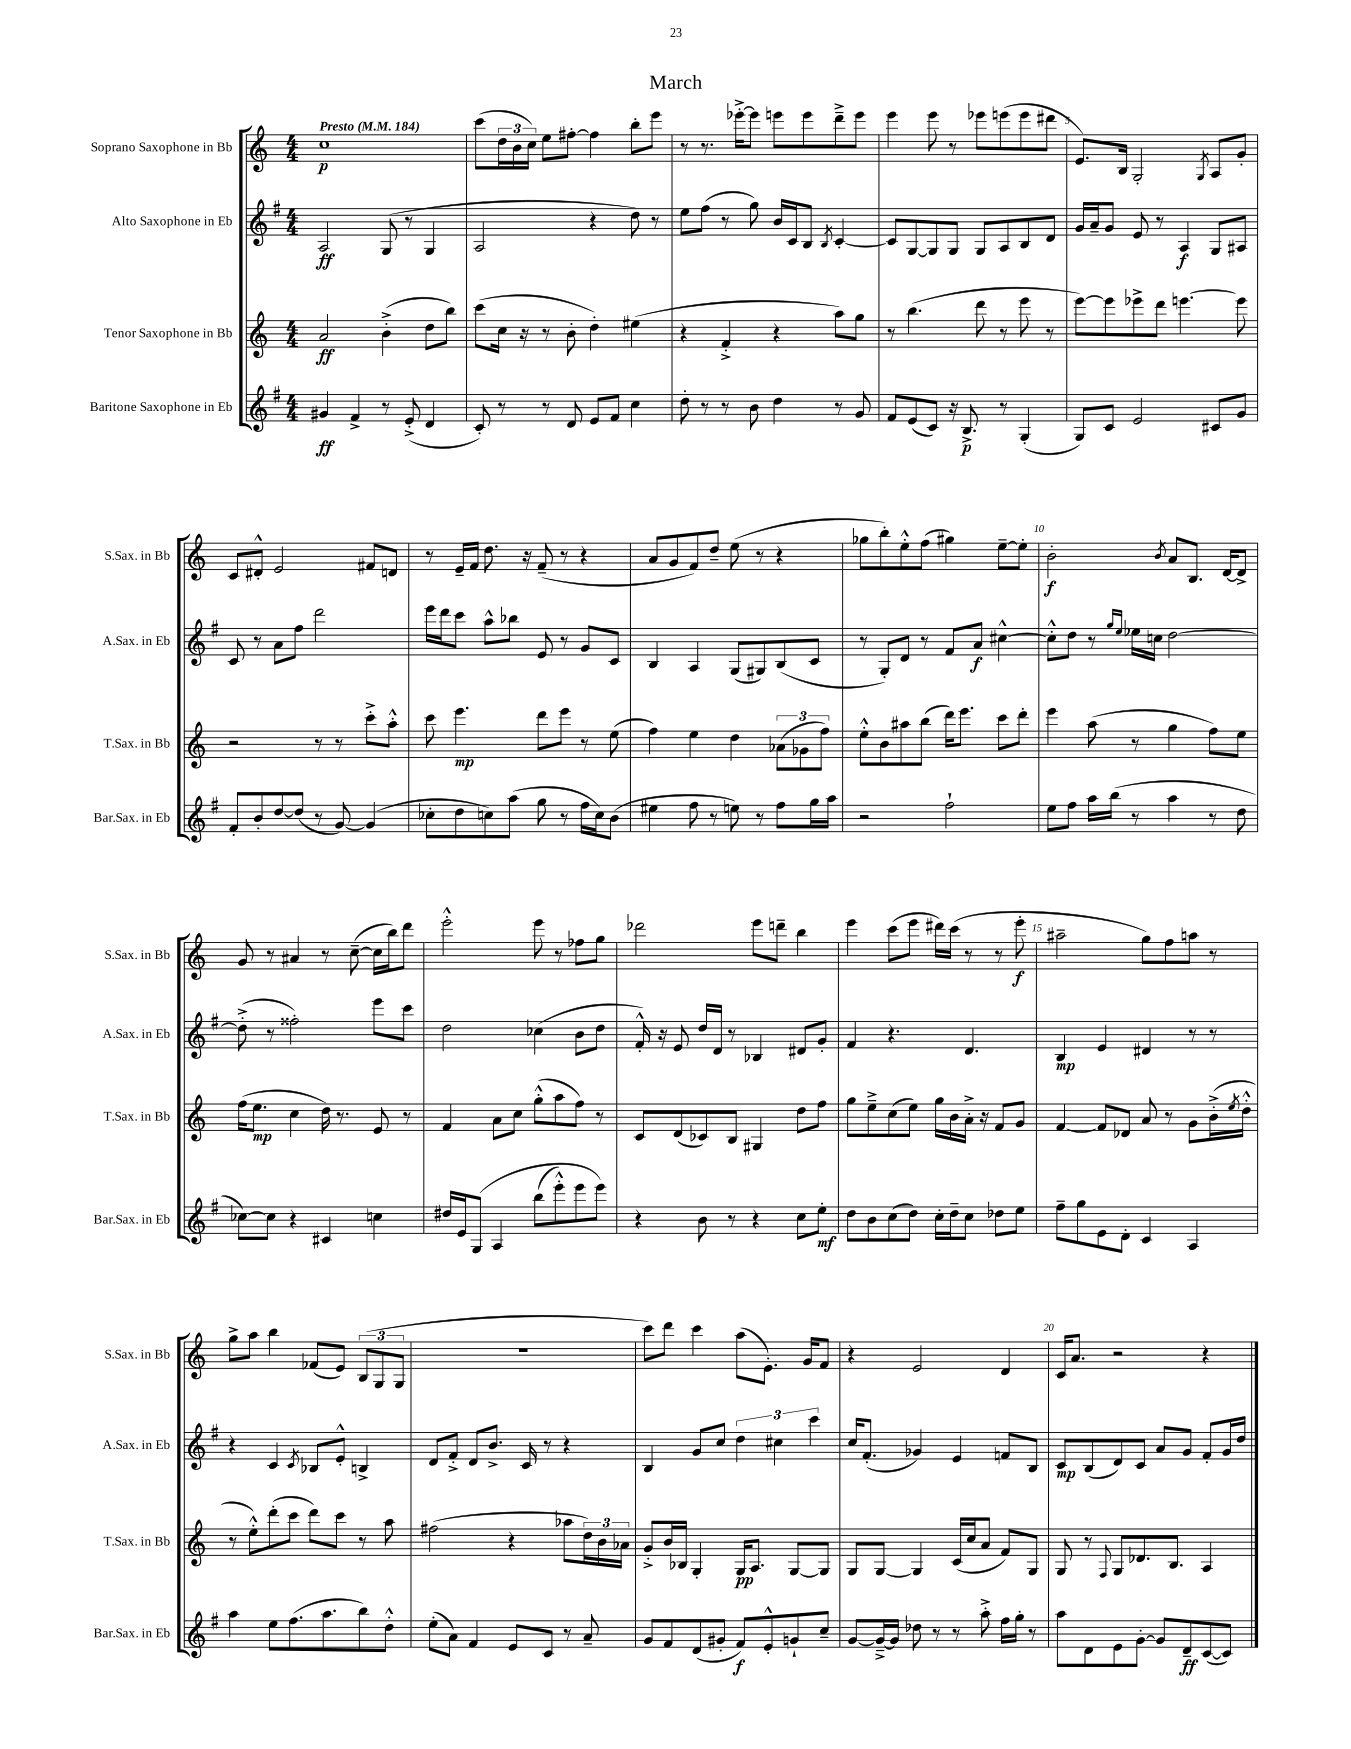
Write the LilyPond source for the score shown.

\header { title = "March" }
<<
\new StaffGroup <<
\new Staff = "s0" \with { instrumentName = "Soprano Saxophone in Bb" shortInstrumentName = "S.Sax. in Bb" } {
    \clef treble \key c \major \numericTimeSignature \time 4/4 \tempo "Presto" 4 = 184
    c''1\p |
    c'''8( \tuplet 3/2 { d''16 b'16 c''16) } e''8 fis''8~-. fis''4 b''8-. e'''8 |
    r8 r8. ees'''16~-.-> ees'''8 e'''8 e'''8 d'''8---> e'''8 |
    e'''4 e'''8 r8 ees'''8 e'''8( e'''8 dis'''8 |
    e'8.) b16 g2-. \acciaccatura { g8 } a8 g'8-. |
    c'8 dis'8-.-^ e'2 fis'8 d'8 |
    r8 e'16-- f'16 d''8. r16 f'8--( r8 r4 |
    a'8 g'8 f'8) d''8-- e''8( r8 r4 |
    ges''8 b''8-.) e''8-.-^ f''8( gis''4) e''8~-- e''8-. |
    b'2-.\f \acciaccatura { b'8 } a'8 b8. d'16~ d'8-> |
    g'8 r8 ais'4 r8 c''8~--( c''16 b''16) d'''8 |
    e'''2-.-^ e'''8 r8 fes''8 g''8 |
    des'''2 e'''8 d'''8-- b''4 |
    e'''4 c'''8( e'''8 dis'''16) c'''16( r8 r8 e'''8-.\f |
    ais''2-- g''8) f''8 a''8 r8 |
    g''8-> a''8 b''4 fes'8( e'8) \tuplet 3/2 { b8( g8 g8 } |
    R1 |
    c'''8) d'''8 c'''4 a''8( e'8.-.) g'16 f'8 |
    r4 e'2 d'4 |
    c'16 a'8. r2 r4 \bar "|." |
}
\new Staff = "s1" \with { instrumentName = "Alto Saxophone in Eb" shortInstrumentName = "A.Sax. in Eb" } {
    \clef treble \key g \major \numericTimeSignature \time 4/4
    a2\ff g8( r8 g4 |
    a2 r4 d''8) r8 |
    e''8 fis''8( r8 g''8) b'16 c'16 b8 \acciaccatura { b8 } c'4~-. |
    c'8 g8~ g8 g8 g8 a8 b8 d'8 |
    g'16 a'16-- g'8 e'8 r8 a4\f g8 ais8 |
    c'8 r8 a'8 fis''8 d'''2 |
    e'''16 d'''16 c'''8 a''8-^ bes''8 e'8 r8 g'8 c'8 |
    b4 a4 g8( gis8) b8( c'8 |
    r8 g8-.) d'8 r8 fis'8 a'8\f cis''4~-^ |
    cis''8-.-^ d''8 r8 \grace { g''16 e''16 } ees''16 c''16 d''2~ |
    d''8-.->( r8 fisis''2-.) e'''8 c'''8 |
    d''2 ces''4( b'8 d''8 |
    fis'16-.-^) r16 e'8 d''16 d'16 r8 bes4 dis'8 g'8-. |
    fis'4 r4. d'4. |
    b4\mp e'4 dis'4 r8 r8 |
    r4 c'4 \acciaccatura { c'8 } bes8 e'8-.-^ b4-> |
    d'8 fis'8-.-> d'8 b'8.-> c'16 r8 r4 |
    b4 g'8 c''8 \tuplet 3/2 { d''4 cis''4 c'''4 } |
    c''16 fis'8.-.( ges'4) e'4 f'8 b8 |
    c'8\mp b8( d'8) c'8 a'8 g'8 fis'8-. g'16 d''16 \bar "|." |
}
\new Staff = "s2" \with { instrumentName = "Tenor Saxophone in Bb" shortInstrumentName = "T.Sax. in Bb" } {
    \clef treble \key c \major \numericTimeSignature \time 4/4
    a'2\ff b'4-.->( d''8 b''8) |
    c'''8( c''16 r16 r8 b'8-. d''4-.) eis''4( |
    r4 f'4-.-> r4 a''8) g''8 |
    r8 b''4.( d'''8 r8 e'''8 r8 |
    e'''8~) e'''8 ees'''8-> d'''8 e'''4.~ e'''8 |
    r2 r8 r8 c'''8-.-> a''8-.-^ |
    c'''8 e'''4.\mp d'''8 e'''8 r8 e''8( |
    f''4) e''4 d''4 \tuplet 3/2 { aes'8( ges'8 f''8) } |
    e''8-.-^ b'8 ais''8 b''8( d'''16) e'''8. c'''8 d'''8-. |
    e'''4 a''8( r8 g''4 f''8) e''8 |
    f''16( e''8.\mp c''4 d''16) r8. e'8 r8 |
    f'4 a'8 c''8 g''8-.-^( a''8 f''8) r8 |
    c'8 d'8( ces'8) b8 gis4 d''8 f''8 |
    g''8 e''8---> c''8( e''8) g''16 b'16 a'16-.-> r16 f'8 g'8 |
    f'4~ f'8 des'8 a'8 r8 g'8 b'16-.->( \acciaccatura { e''8 } d''16-.-^ |
    r8 e''8-.-^) d'''8-.( c'''8 d'''8) c'''8 r8 a''8 |
    fis''2( r4 aes''8 \tuplet 3/2 { d''16) b'16 aes'16 } |
    g'8-.-> b'16 bes16 g4-. g16\pp a8. g8~ g8 |
    g8 g8~ g4 c'16( c''16 a'8 f'8) g8 |
    g8 r8 \appoggiatura { f8 } g8 des'8. b8. a4 \bar "|." |
}
\new Staff = "s3" \with { instrumentName = "Baritone Saxophone in Eb" shortInstrumentName = "Bar.Sax. in Eb" } {
    \clef treble \key g \major \numericTimeSignature \time 4/4
    gis'4\ff fis'4-> r8 e'8-.->( d'4 |
    c'8-.) r8 r8 d'8 e'8 fis'8 c''4 |
    d''8-. r8 r8 b'8 d''4 r8 g'8 |
    fis'8 e'8( c'8) r16 b8.->\p r8 g4-.( |
    g8) c'8 e'2 cis'8 g'8 |
    fis'8-. b'8-. d''8~ d''8( r8 g'8~) g'4( |
    ces''8-. d''8 c''8) a''8( g''8 r8 fis''16 c''16) b'8( |
    eis''4 fis''8 r8 e''8) r8 fis''8 g''16 a''16 |
    r2 fis''2-! |
    e''8 fis''8 a''16 b''16( r8 a''4 r8 d''8 |
    ces''8~) ces''8 r4 cis'4 c''4 |
    dis''16 e'16 g8\( a4 b''8( e'''8-.-^) e'''8 e'''8\) |
    r4 b'8 r8 r4 c''8 e''8-.\mf |
    d''8 b'8 c''8( d''8) c''16-. d''16-- c''8 des''8 e''8 |
    fis''8-- g''8 e'8 d'8-. c'4 a4 |
    a''4 e''8 fis''8.( a''8. b''8) d''8-.-^ |
    e''8-.( a'8) fis'4 e'8 c'8 r8 a'8-- |
    g'8 fis'8 d'8( gis'8-. fis'8\f) e'8-.-^ g'8-! c''8-- |
    g'8~ g'16~---> g'16 des''8 r8 r8 a''8-.-> fis''16 g''16-. r8 |
    a''8 d'8 e'8 g'8~-. g'8 d'8--\ff c'8~( c'8) \bar "|." |
}
>>
>>
\layout { \context { \Score \override BarNumber.break-visibility = ##(#f #t #t) barNumberVisibility = #(every-nth-bar-number-visible 5) } }
